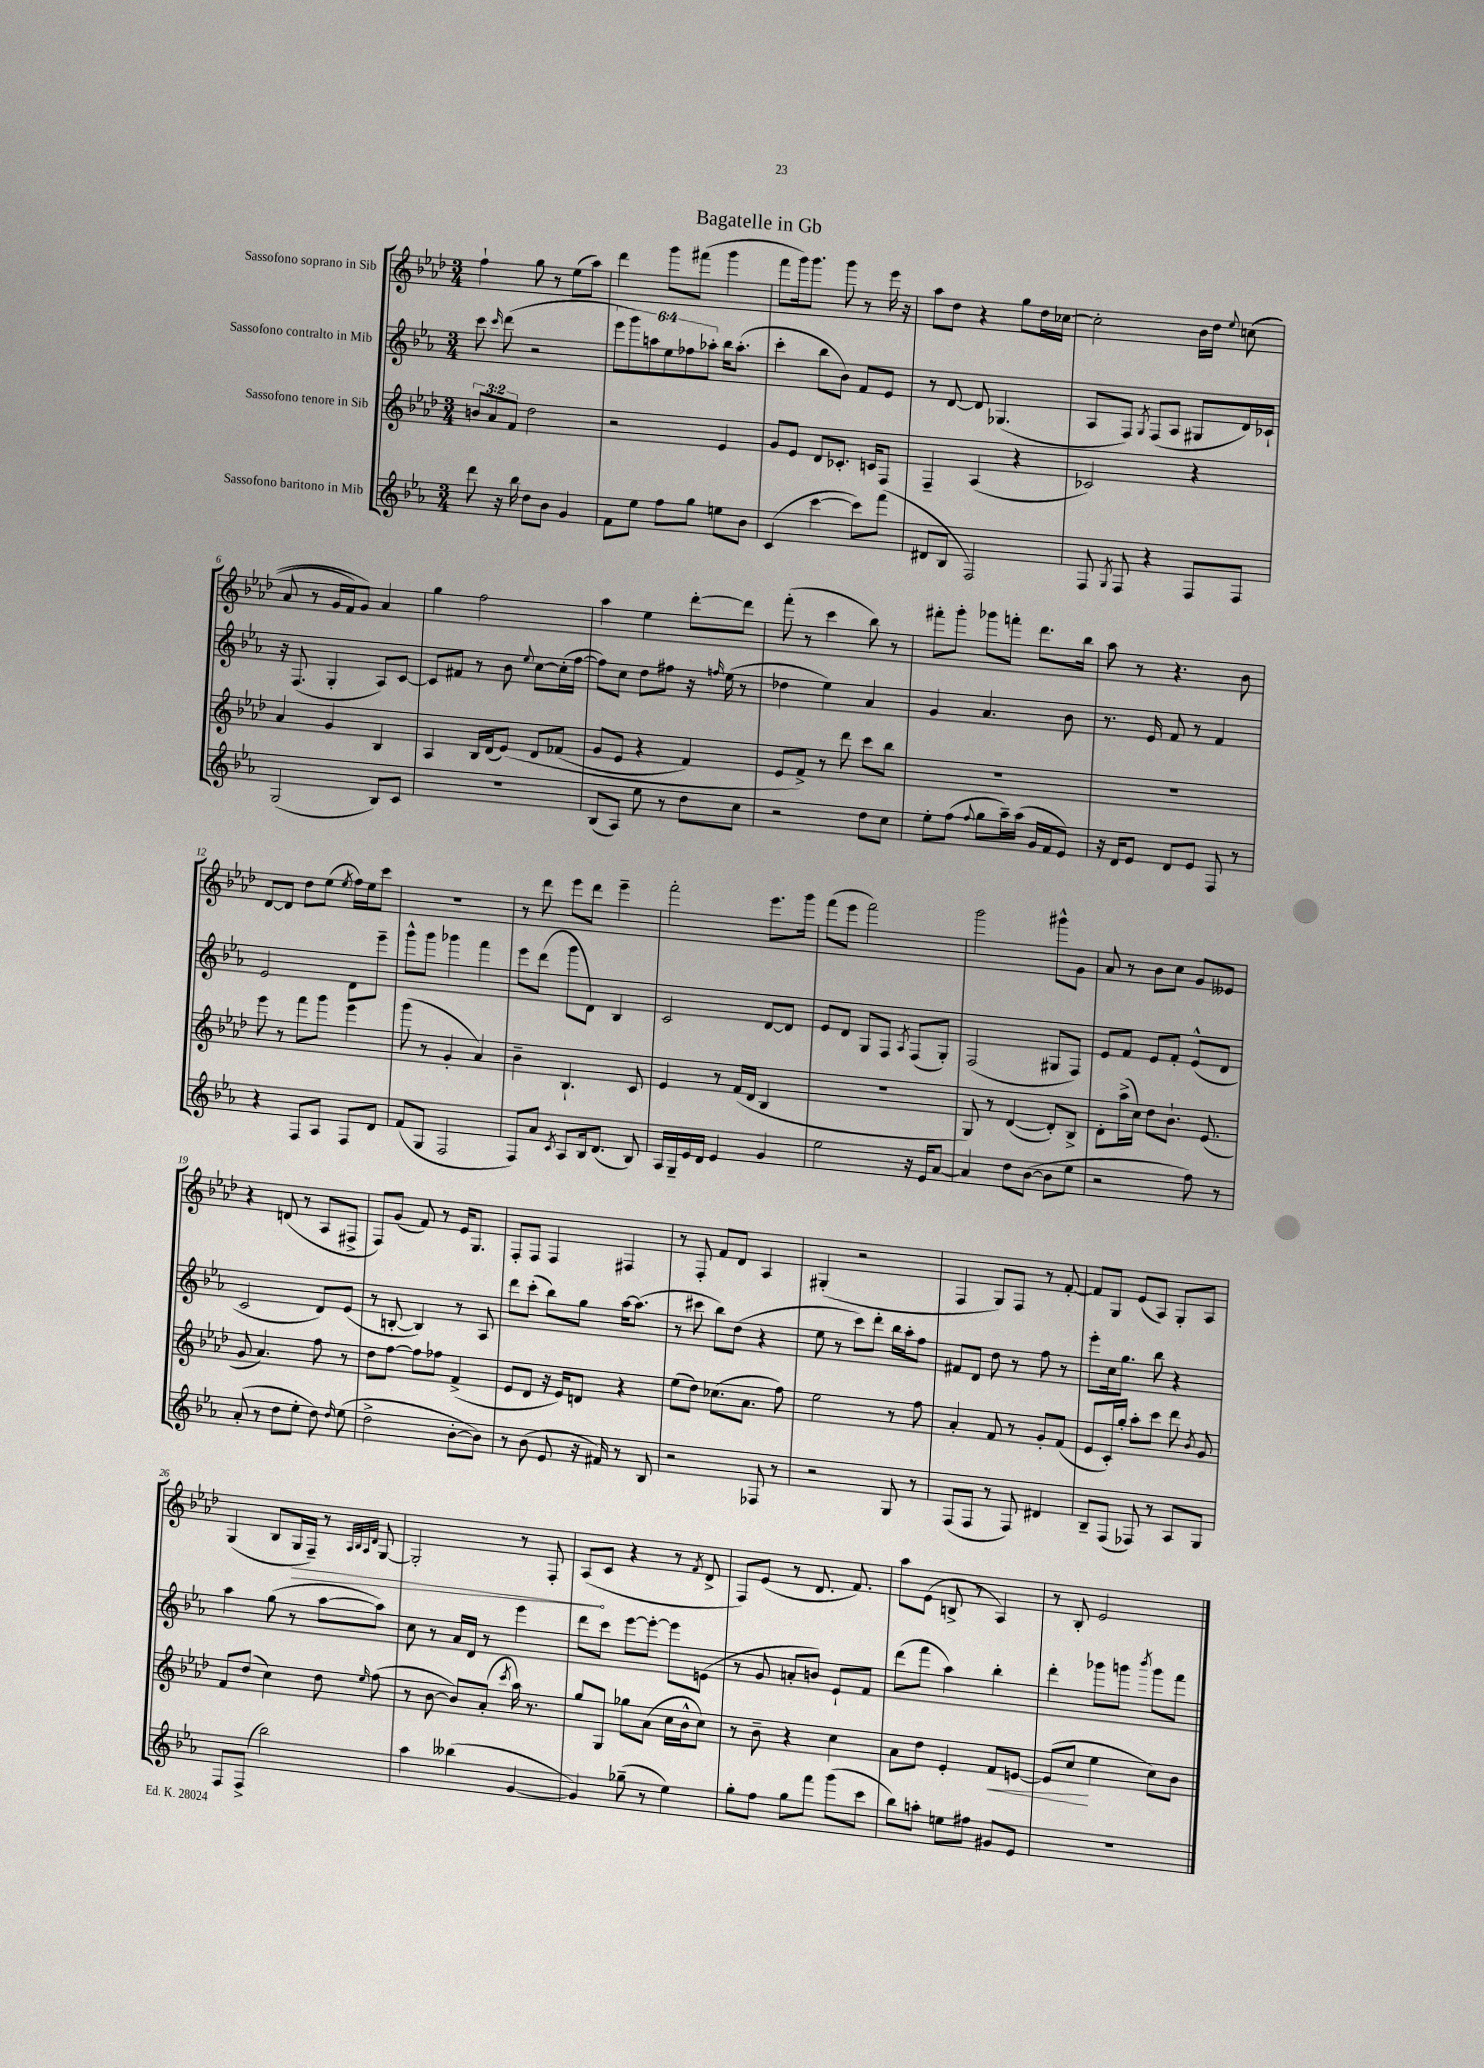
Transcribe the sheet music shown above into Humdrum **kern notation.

**kern	**kern	**dynam	**kern	**kern	**dynam
*part4	*part3	*part3	*part2	*part1	*part1
*staff4	*staff3	*staff3	*staff2	*staff1	*staff1
*I"Sassofono baritono in Mib	*I"Sassofono tenore in Sib	*	*I"Sassofono contralto in Mib	*I"Sassofono soprano in Sib	*
*clefG2	*clefG2	*	*clefG2	*clefG2	*
*k[b-e-a-]	*k[b-e-a-d-]	*	*k[b-e-a-]	*k[b-e-a-d-]	*
*M3/4	*M3/4	*	*M3/4	*M3/4	*
=1	=1	=1	=1	=1	=1
8ddd\	12bn/L	.	8ccc\	4ff`\	.
.	12a-/	.	.	.	.
.	.	.	16qqccc/	.	.
16r	.	.	(8ddd\	.	.
.	12f/J	.	.	.	.
16bb-\	.	.	.	.	.
8dd\L	2dd-\	.	2r	8gg\	.
8b-\J	.	.	.	8r	.
4g/	.	.	.	(8ee-\L	.
.	.	.	.	8aa-\J)	.
=2	=2	=2	=2	=2	=2
8f\L	2r	.	12eee-\L	4ddd-\	.
.	.	.	12ggg\)	.	.
8ee-\J	.	.	.	.	.
.	.	.	12aan\	.	.
8ff\L	.	.	12ee-\	8ggg\L	.
.	.	.	12ff-X\	.	.
8gg\J	.	.	.	(8fff#X\J	.
.	.	.	12aa-X'\J	.	.
8een\L	4e-/	.	16bb-\KL	4ggg\	.
.	.	.	(8.aa-'\J	.	.
8b-\J	.	.	.	.	.
=3	=3	=3	=3	=3	=3
(4c/	8g/L	.	4ccc'\	8fff\L	.
.	8e-/J	.	.	16ggg\k)	.
.	.	.	.	8.ggg\J	.
[4ccc\	8d-/L	.	8bb-\L	.	.
.	8.c-X'/J	.	8b-\J)	8ggg\	.
8ccc\L])	.	.	8f/L	8r	.
.	16cn/KL	.	.	.	.
(8fff\J	8F/J	.	8e-/J	16eee-\	.
.	.	.	.	16r	.
=4	=4	=4	=4	=4	=4
8d#X/L	4F~/	.	8r	8aa-\L	.
8B-/J	.	.	[8d/	8dd-\J	.
2F/)	(4A-/	.	8d/]	4r	.
.	.	.	(4.G-X/	.	.
.	4r	.	.	8gg\L	.
.	.	.	.	16dd-\L	.
.	.	.	.	[16cc-X\JJ	.
=5	=5	=5	=5	=5	=5
8F/	2c-X/)	.	8A-/L	2cc-'\]	.
8qG/	.	.	.	.	.
8F/	.	.	8F/J)	.	.
.	.	.	8qG/	.	.
4r	.	.	(8F/L	.	.
.	.	.	8A-/J	.	.
8F/L	4r	.	8G#X/L	16b-\LL	.
.	.	.	.	16dd-\JJ	.
.	.	.	.	8qqee-/	.
8F/J	.	.	16d/L)	((8ccn\	.
.	.	.	16c-X`/JJ	.	.
!!LO:LB:g=z
=6	=6	=6	=6	=6	=6
(2G/	4a-/	.	16r	8a-/	.
.	.	.	(8.F/	.	.
.	.	.	.	8r	.
.	4g/	.	4G'/	16g/LL	.
.	.	.	.	16f/J)	.
.	.	.	.	8g/J)	.
8B-/L)	4B-/	.	8A-/L)	4a-/	.
8c/J	.	.	[8c/J	.	.
=7	=7	=7	=7	=7	=7
2.r	4A-/	.	8c/L]	4gg\	.
.	.	.	8f#X/J	.	.
.	16B-/LL	.	8r	2ff\	.
.	(16d-/J	.	.	.	.
.	(8e-/J)	.	8b-\	.	.
.	.	.	8qqee-/	.	.
.	8d-/L	.	[8cc\L	.	.
.	(8f-X/J	.	(16cc'\L]	.	.
.	.	.	[16ff\JJ	.	.
=8	=8	=8	=8	=8	=8
(8B-/L	8g/L	.	8ff\L])	4aa-\	.
8A-/J)	8e-/J	.	8cc\J	.	.
8ee-\	4r	.	8dd\L	4ee-\	.
8r	.	.	8ff#X\J	.	.
8dd\L	4f/)	.	16r	[8ddd-'\L	.
.	.	.	16qqffn/	.	.
.	.	.	(16ee-\	.	.
8cc\J	.	.	8r	8ddd-\J]	.
=9	=9	=9	=9	=9	=9
2r	8e-/L	.	4dd-X\	(8fff'\	.
.	8f^/J)	.	.	8r	.
.	8r	.	4ee-\)	4ccc\	.
.	8ddd-\	.	.	.	.
8dd\L	8ccc\L	.	4a-/	8bb-\)	.
8cc\J	8bb-\J	.	.	8r	.
=10	=10	=10	=10	=10	=10
8ee-'\L	2.r	.	4g/	8fff#X'\L	.
(8ff\J	.	.	.	8ggg'\J	.
8qqff/	.	.	.	.	.
8gg\L	.	.	4.a-/	8ggg-X\L	.
16aa-~\L)	.	.	.	8fffn'\J	.
(16aa-\JJ	.	.	.	.	.
16g/LL	.	.	.	8.ddd-\L	.
16f/J	.	.	.	.	.
8e-/J)	.	.	8b-\	.	.
.	.	.	.	16bb-\Jk	.
=11	=11	=11	=11	=11	=11
16r	2.r	.	8.r	8aa-\	.
16d/KL	.	.	.	.	.
8e-/J	.	.	.	8r	.
.	.	.	16e-/	.	.
8d/L	.	.	8f/	4.r	.
8e-/J	.	.	8r	.	.
8F/	.	.	4f/	.	.
8r	.	.	.	8b-\	.
!!LO:LB:g=z
=12	=12	=12	=12	=12	=12
4r	8eee-\	.	2e-/	[8d-/L	.
.	8r	.	.	8d-/J]	.
8F/L	8fff\L	.	.	8dd-\L	.
8A-/J	8ggg\J	.	.	(8ee-\J	.
.	.	.	.	8qee-/	.
8F/L	4eee-\	.	8d\L	16ff\LL)	.
.	.	.	.	16ee-\J	.
8d/J	.	.	8eee-~\J	8ccc\J	.
=13	=13	=13	=13	=13	=13
(8f/L	(8ggg\	.	8ggg^^\L	2.r	.
8G/J	8r	.	8ggg\J	.	.
2F/	4g'/	.	4ggg-X\	.	.
.	4a-/)	.	4fff\	.	.
=14	=14	=14	=14	=14	=14
8F/L)	4b-~\	.	8eee-\L	8r	.
8a-/J	.	.	(8ddd\J	8ddd-\	.
8qc/	.	.	.	.	.
8A-/L	4.B-`/	.	8ggg\L	8eee-\L	.
16B-/k	.	.	8d\J)	8ddd-\J	.
(8.d/J	.	.	.	.	.
.	.	.	4B-/	4eee-~\	.
8B-/)	8c/	.	.	.	.
=15	=15	=15	=15	=15	=15
16A-/LL	4e-/	.	2c/	2fff'\	.
16G~/	.	.	.	.	.
16e-/	.	.	.	.	.
16d/JJ	.	.	.	.	.
4e-/	8r	.	.	.	.
.	(16f/LL	.	.	.	.
.	16d-/JJ	.	.	.	.
4g/	4B-/	.	[8d/L	8.eee-\L	.
.	.	.	8d/J]	.	.
.	.	.	.	16ggg\Jk	.
=16	=16	=16	=16	=16	=16
2ee-\	2.r	.	8e-/L	(8fff\L	.
.	.	.	8d/J	8eee-\J	.
.	.	.	8G/L	2fff\)	.
.	.	.	8F/J	.	.
.	.	.	8qA-/	.	.
16r	.	.	(8F/L	.	.
16e-/KL	.	.	.	.	.
[8a-/J	.	.	8G'/J)	.	.
=17	=17	=17	=17	=17	=17
4a-/]	8G/)	.	(2F/	2ggg\	.
.	8r	.	.	.	.
8dd\L	([4d-/	.	.	.	.
([8b-\J	.	.	.	.	.
8b-\L]	8d-'/L])	.	8G#X/L	8ggg#X^^\L	.
8ee-\J	8B-^/J	.	8F/J)	8g\J	.
=18	=18	=18	=18	=18	=18
2r	8d-'\L	.	8e-/L	8a-/	.
.	(16aa-^\L	.	8f/J	8r	.
.	16cc\JJ)	.	.	.	.
.	8dd-\L	.	8e-/L	8b-\L	.
.	8.b-`\J	.	8f'/J	8cc\J	.
8ff\)	.	.	(8e-^^/L	8g/L	.
.	(8.e-/	.	.	.	.
8r	.	.	8d/J	8e--X/J	.
!!LO:LB:g=z
=19	=19	=19	=19	=19	=19
(8a-'/	8g/	.	2c/	4r	.
8r	4.a-/)	.	.	.	.
8dd\L	.	.	.	(8dn/	.
8ee-'\J	.	.	.	8r	.
8dd\)	8ff\	.	8d/L)	8A-/L	.
16qqdd/	.	.	.	.	.
(8ee-\	8r	.	(8e-/J	8F#X^/J	.
=20	=20	=20	=20	=20	=20
2dd^\	8dd-\L	.	8r	8F/L)	.
.	[8ff\J	.	[8Bn'/	(8g/J	.
.	8ff\L]	.	4B/])	8f/)	.
.	8ff-X\J	.	.	8r	.
[8b-'\L	(4f^/	.	8r	16e-/KL	.
.	.	.	.	8.G/J	.
8b-\J])	.	.	8A-/	.	.
=21	=21	=21	=21	=21	=21
8r	8e-/L	.	8ddd\L	8F'/L	.
(8b-\	8d-/J	.	(8ccc'\J	8F/J	.
8e-/	16r	.	8bb-\L)	4F/	.
.	16e-/KL)	.	.	.	.
16r	8dn/J	.	8gg\J	.	.
16f#X/)	.	.	.	.	.
8r	4r	.	[16aa-\KL	4F#X/	.
.	.	.	(8.aa-\J]	.	.
8B-/	.	.	.	.	.
=22	=22	=22	=22	=22	=22
2r	(8ee-\L	.	8r	8r	.
.	8dd-\J)	.	8ccc#X\	8F'/	.
.	(8.cc-X\L	.	8bb-\L)	8f/L	.
.	.	.	(8dd\J	8d-/J	.
.	8.a-\J	.	.	.	.
8F-X/	.	.	4r	4A-/	.
8r	8ff\)	.	.	.	.
=23	=23	=23	=23	=23	=23
2r	2ee-\	.	8ee-\	(4G#X'/	.
.	.	.	8r	.	.
.	.	.	8ccc\L)	2r	.
.	.	.	8ddd'\J	.	.
8G/	8r	.	16bb-\LL	.	.
.	.	.	16aa-'\J	.	.
8r	8ff\	.	8ff\J	.	.
=24	=24	=24	=24	=24	=24
(8F/L	4a-'/	.	8f#X/L	4F/	.
8F/J	.	.	8d/J	.	.
8r	8f/	.	8dd\	8G/L)	.
8F/)	8r	.	8r	8F/J	.
4d#X/	8g'/L	.	8ff\	8r	.
.	(8f/J	.	8r	[8f'/	.
=25	=25	=25	=25	=25	=25
8B-~/L	8e-/L	.	8eee-'\L	8f/L]	.
(8F/J	16c'/L)	.	16cc\k	8G/J	.
.	16gg'/JJ	.	8.gg\J	.	.
8F-X/)	8aa-'\L	.	.	(8e-/L	.
8r	8ccc\J	.	8bb-\	8A-/J)	.
8A-/L	8ddd-\	.	4r	8G'/L	.
.	8qb-/	.	.	.	.
8G/J	8g/	.	.	8A-/J	.
!!LO:LB:g=z
=26	=26	=26	=26	=26	=26
8F/L	8f/L	.	4aa-\	(4G/	.
(8F^/J	(8dd-/J	.	.	.	.
2bb-\)	4cc\)	.	(8gg\	8B-/L	.
!	!	!	!	!	!LO:HP:b
.	.	.	8r	16G/L	>
.	.	.	.	16F~/JJ)	.
.	8dd-\	.	[8aa-\L	8r	.
.	.	.	.	32qqA-/LLL	.
.	.	.	.	32qqB-/	.
.	.	.	.	32qqA-/	.
.	16qqee-/	.	.	32qqd-/JJJ	.
.	(8ff\	.	8aa-\J])	[8G/	.
=27	=27	=27	=27	=27	=27
4aa-\	8r	.	8cc\	2G'/]	.
.	[8b-\	.	8r	.	.
(4bb--X\	8b-/L])	.	16a-/LL	.	.
.	.	.	16d/JJ	.	.
.	(8a-'/J	.	8r	.	.
.	8qccc/	.	.	.	.
[4g/	16aa-\)	.	4eee-\	8r	.
.	8.r	.	.	.	.
.	.	.	.	8F'/	.
=28	=28	=28	=28	=28	=28
4g/])	8gg/L	.	8ddd\L	(8A-/L	.
.	8G/J	.	8ccc\J	8c/J	]
(8gg-X~\	8gg-X\L	.	[8eee-\L	4r	.
8r	(8a-\J	.	8eee-'\J_	.	.
4ee-\)	16cc\LL	.	8eee-\L]	8r	.
.	16b-^^\J	.	.	.	.
.	.	.	.	8qf/	.
.	8cc\J)	.	(8en\J	8d-^/	.
=29	=29	=29	=29	=29	=29
8gg'\L	8r	.	8r	8F/L)	.
8ff\J	8b-~\	.	8g/	(8e-/J	.
8gg\L	4r	.	8an'/L	8r	.
8fff\J	.	.	8bn/J)	8.d-/	.
(8ggg\L	4cc\	.	8e-`/L	.	.
.	.	.	.	8.f/)	.
8ccc\J	.	.	8f/J	.	.
=30	=30	=30	=30	=30	=30
8bb-\L)	8a-\L	.	(8ddd\L	8aa-\L	.
8aan'\J	8dd-\J	.	8fff\J	(8e-\J	.
8een\L	4e-'/	.	4aa-\)	8Bn^/	.
8ff#X\J	.	.	.	8r	.
!	!	!LO:HP:b	!	!	!
8g#X/L	8f/L	<	4bb-'\	4A-/)	.
8e-/J	[8en/J	.	.	.	.
=31	=31	=31	=31	=31	=31
2.r	(8e/L]	.	4ddd'\	8r	.
.	8cc/J	.	.	8B-'/	.
.	4ee-\	[	8ggg-X\L	2e-/	.
.	.	.	8gggn\J	.	.
.	.	.	8qbbb-/	.	.
.	8cc\L)	.	8ggg\L	.	.
.	8b-\J	.	8fff\J	.	.
==	==	==	==	==	==
*-	*-	*-	*-	*-	*-
